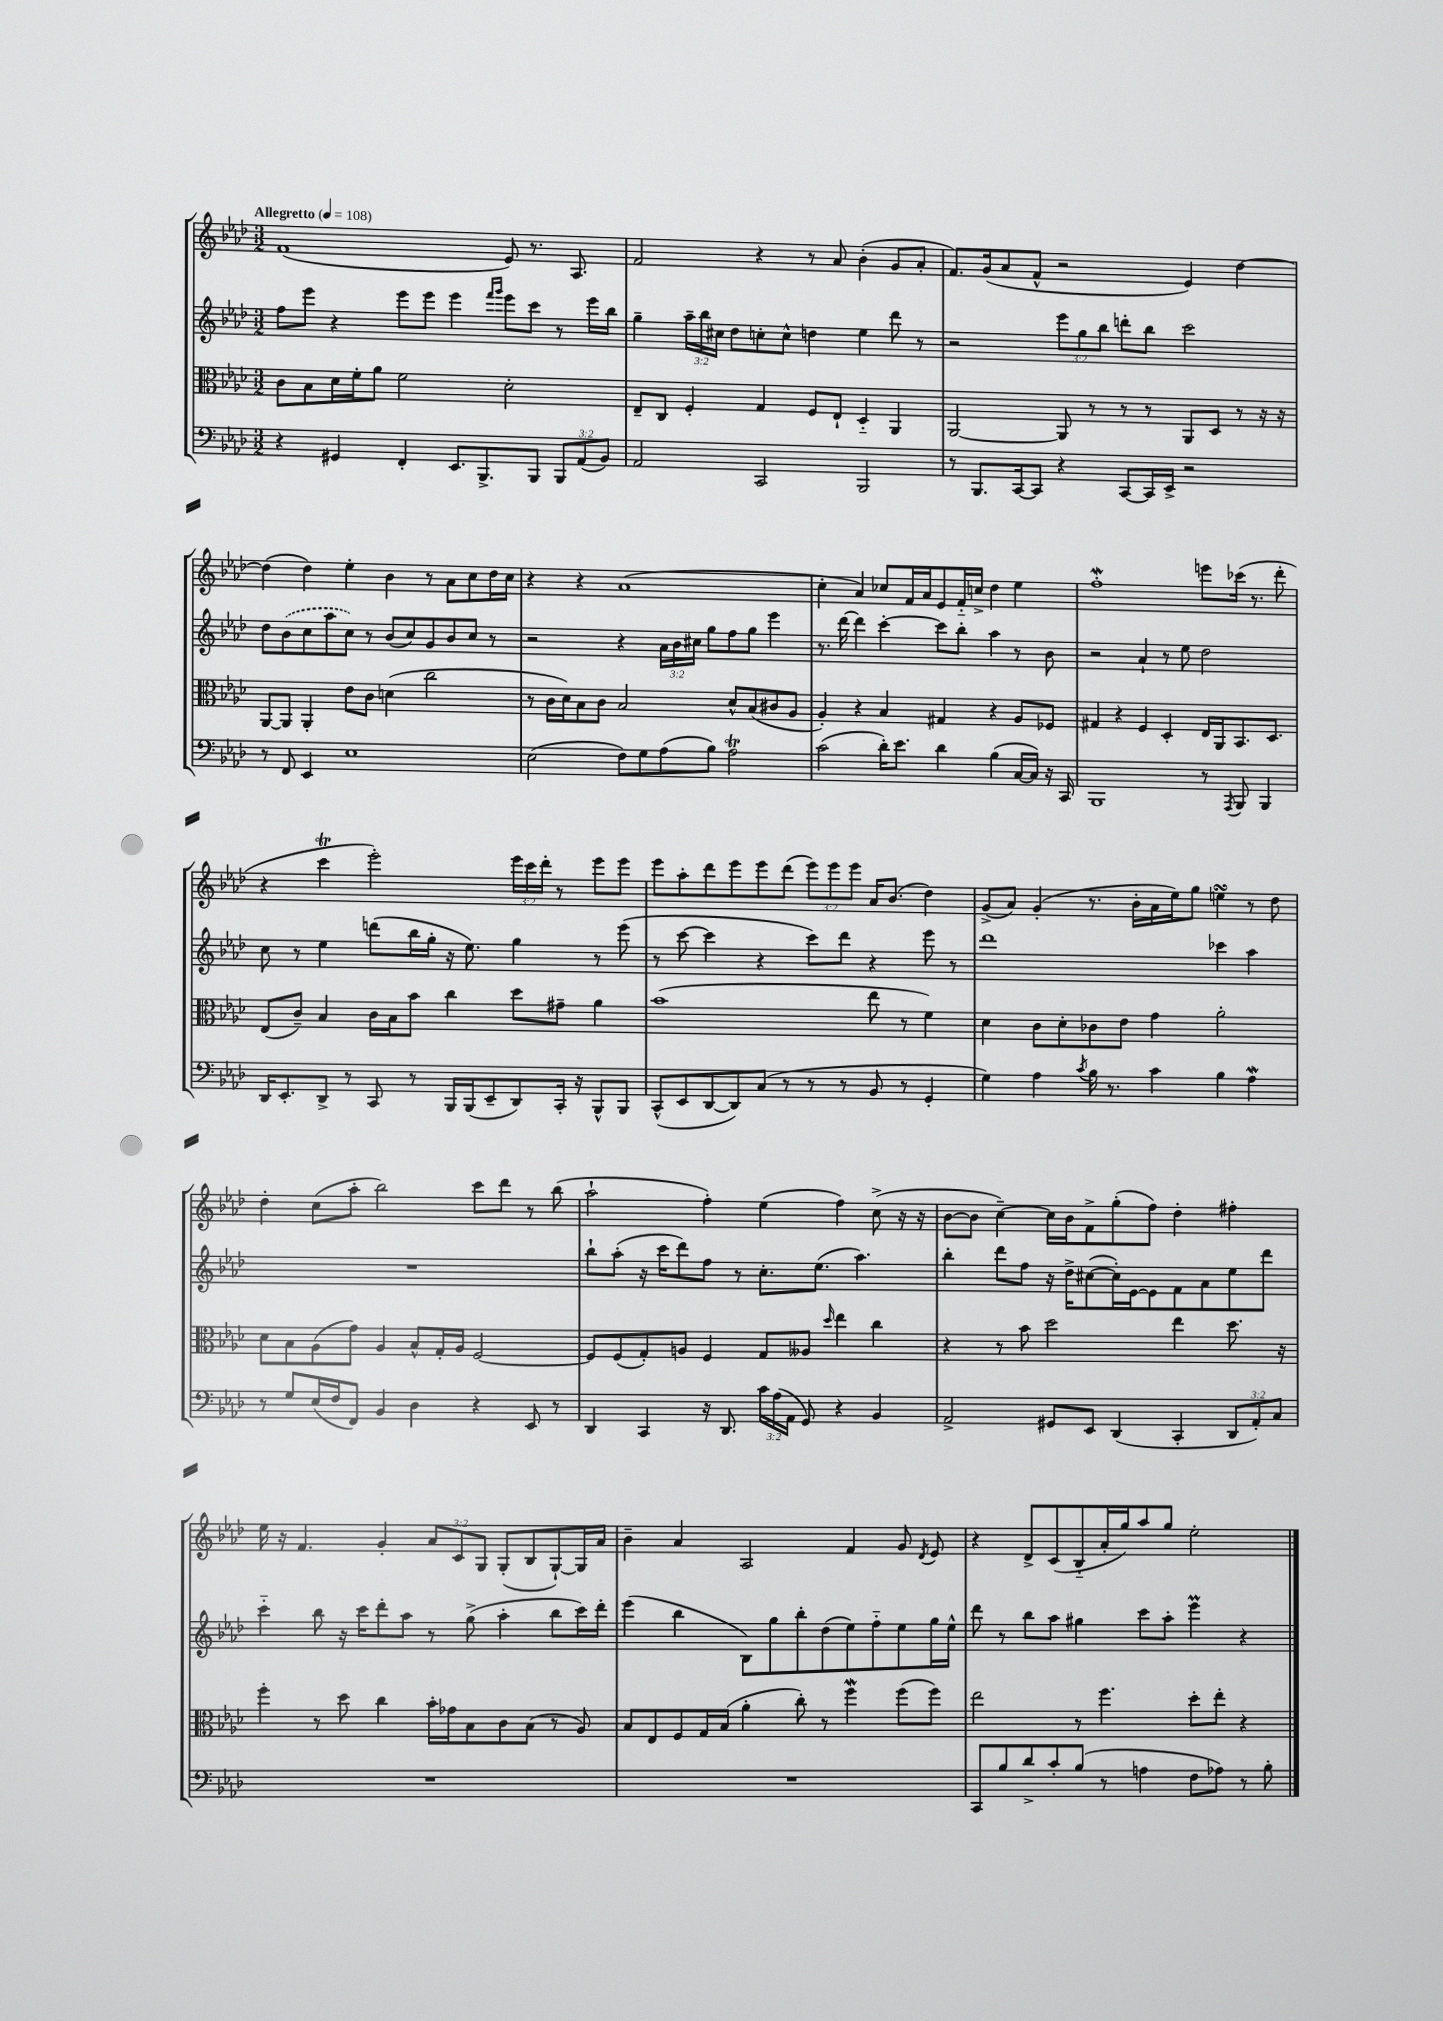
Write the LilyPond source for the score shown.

<<
\new StaffGroup <<
\new Staff = "s0" {
    \clef treble \key aes \major \numericTimeSignature \time 3/2 \override Staff.TupletNumber.text = #tuplet-number::calc-fraction-text \tempo "Allegretto" 4 = 108
    \autoBeamOff f'1( ees'8) r8. aes8. |
    f'2 r4 r8 aes'8 bes'4-.( g'8[ aes'8]-. |
    f'8.[) g'16( aes'8 f'8]-^ r2 ees'4) des''4~ |
    des''4( des''4) ees''4-. bes'4 r8 aes'8[ c''8 des''16 c''16] |
    r4 r4 aes'1( |
    c''4-. aes'4) ces''8[ f'16 aes'16 ees'8 f'16-_ c''16]-> des''4 ees''4 |
    f''1-.\mordent e'''8[ ces'''16]( r8. des'''8-. |
    r4 c'''4\trill ees'''2-.) \tuplet 3/2 { ees'''16[ c'''16 des'''16]-. } r8 ees'''8[ ees'''8] |
    ees'''8[ aes''8-. des'''8 ees'''8 ees'''8 des'''8]( \tuplet 3/2 { ees'''8[) ees'''8 ees'''8] } aes'16[ bes'8.]( des''4) |
    g'8[->( aes'8]) g'4-.( r8. bes'16[-. aes'16 ees''16) g''8] e''4\turn r8 des''8 |
    des''4-. c''8[( aes''8]-. bes''2) c'''8[ des'''8] r8 bes''8( |
    aes''2-! f''4-.) ees''4( f''4) c''8->( r16 r16 |
    bes'8[~ bes'8] c''4~--) c''16[ bes'16 f'8-> g''8-.( f''8]) des''4-. fis''4-. |
    ees''16 r16 f'4. g'4-. \tuplet 3/2 { aes'8[ c'8 g8] } g8[-.( bes8 g8~-!) g16 aes'16] |
    bes'4-- aes'4 aes2 f'4 g'8 \acciaccatura { des'8 } ees'8 |
    r4 des'8[-> c'8( bes8-_ aes'16-. g''16) aes''8 g''8] ees''2-. \bar "|." |
}
\new Staff = "s1" {
    \clef treble \key aes \major \numericTimeSignature \time 3/2 \override Staff.TupletNumber.text = #tuplet-number::calc-fraction-text
    \autoBeamOff f''8[ ees'''8] r4 ees'''8[ ees'''8] ees'''4 \grace { f'''16[ g'''16] } ees'''8[ c'''8] r8 ees'''16[ bes''16] |
    g''4-- \tuplet 3/2 { aes''16[-- bes''16 cis''16] } des''8[ c''8-. c''8]-^ d''4 ees''4 des'''8 r8 |
    r2 \tuplet 3/2 { ees'''8[ g''8 bes''8] } d'''8[-. bes''8] c'''2 |
    des''8[ \once \slurDashed bes'8( c''8 aes''8 c''8]) r8 bes'8[( c''8) g'8 bes'8 c''8] r8 |
    r2 r4 \tuplet 3/2 { aes'16[ bes'16 cis''16] } g''8[ f''8 g''8] ees'''4 |
    r8. des'''16~ des'''4 c'''4~-. c'''8[ bes''8]-. aes''4 r8 bes'8 |
    r2 aes'4-! r8 ees''8 des''2 |
    c''8 r8 ees''4 d'''8[( bes''16 g''16]-. r16 ees''8.) g''4 r8 ees'''8( |
    r8 c'''8~ c'''4 r4 c'''8[) des'''8] r4 ees'''8 r8 |
    des'''1 ces'''4 aes''4 |
    R1. |
    bes''8[-! aes''8]-.( r16 c'''16[ des'''8) f''8] r8 c''8.[-. ees''8.]( aes''4.) |
    bes''4-. des'''8[ f''8] r16 des''16[-> cis''8~( cis''16-.) ees'16~ ees'8 f'8 aes'8 ees''8 des'''8] |
    c'''4-_ bes''8 r16 c'''16[ des'''8-. aes''8] r8 g''8->( aes''4-. bes''8[ c'''16) des'''16]-. |
    ees'''4( bes''4 bes8[) g''8 bes''8-. des''8( ees''8) f''8-_ ees''8 g''16 ees''16]-^ |
    des'''8 r8 bes''8[ aes''8] gis''4 c'''8[ aes''8]-. ees'''4\prall r4 \bar "|." |
}
\new Staff = "s2" {
    \clef alto \key aes \major \numericTimeSignature \time 3/2
    \autoBeamOff c'8[ bes8 des'16 f'16-. aes'8] f'2 des'2-. |
    ees8[-- c8] f4-. g4 f8[ ees8]-! des4-_ aes,4 |
    aes,2~ aes,8 r8 r8 r8 aes,8[ des8] r8 r16 r16 |
    aes,8[~ aes,8] aes,4-. ees'8[ c'8] d'4( c''2 |
    r8 c'16[ des'16) bes8 c'8] bes2 des'8[-^ bes8( cis'8 aes8] |
    aes4-.) r4 bes4 gis4 r4 aes8[ fes8] |
    gis4 r4 f4 des4-. ees16[ aes,16 bes,8. des8.] |
    ees8[( c'8]--) bes4 c'16[ bes16 bes'8] c''4 des''8[ gis'8]-- aes'4 |
    bes'1( ees''8 r8 f'4) |
    des'4 c'8[ des'8-. ces'8 ees'8] g'4 aes'2-. |
    des'8[ bes8 aes8( g'8]) aes4 bes8[-^ g16-. aes16] f2~ |
    f8[ f8( g8-.) a8] f4 g8[ aeses8] \grace { des''16 } ees''4 c''4 |
    r4 r8 bes'8 des''2 ees''4 des''8. r16 |
    f''4-. r8 des''8 c''4 bes'16[-. ges'16 bes8 c'8 bes8]( r8 aes8) |
    bes8[ ees8 f8 g16 bes16]( aes'4-. c''8-.) r8 f''4\mordent f''8[( f''8]) |
    ees''2 r8 f''4. des''8[-. ees''8]-. r4 \bar "|." |
}
\new Staff = "s3" {
    \clef bass \key aes \major \numericTimeSignature \time 3/2 \override Staff.TupletNumber.text = #tuplet-number::calc-fraction-text
    \autoBeamOff r4 gis,4 f,4-. ees,8.[ bes,,8.-> bes,,8] \tuplet 3/2 { bes,,8[ aes,8( bes,8]) } |
    aes,2 c,2 bes,,2 |
    r8 bes,,8.[ c,16~ c,8] r4 c,8[~ c,16 ees,16]-> r2 |
    r8 f,8 ees,4 ees1 |
    ees2( f8[) g8 aes8( bes8]) aes2\trill |
    c'2( des'16[-.) ees'8.] des'4 bes4( c16[~ c16]) r16 c,16 |
    bes,,1 r8 \acciaccatura { aes,,8 } bes,,8 bes,,4 |
    des,16[ ees,8.-. des,8]-> r8 c,8 r8 bes,,16[ bes,,16( ees,8-- des,8) c,16]-. r16 bes,,8[-^ bes,,8] |
    c,8[-^( ees,8 des,8~ des,8) c8]( r8 r8 r8 bes,8 r8 g,4-. |
    g4) aes4 \acciaccatura { c'8 } bes16 r8. c'4 bes4 aes4\mordent |
    r8 g8[ ees16( f16 f,8]) bes,4 des4 r4 ees,8 r8 |
    des,4 c,4 r16 des,8. \tuplet 3/2 { c'16[ aes16( aes,16] } g,8) r4 bes,4 |
    aes,2-> gis,8[ ees,8] des,4( c,4-. \tuplet 3/2 { des,8[ aes,8-.) c8] } |
    R1. |
    R1. |
    c,8[ bes8 des'8-> c'8-. bes8]( r8 a4 f8[ aes8]) r8 bes8-. \bar "|." |
}
>>
>>
\layout { \context { \Score \remove "Bar_number_engraver" } }
